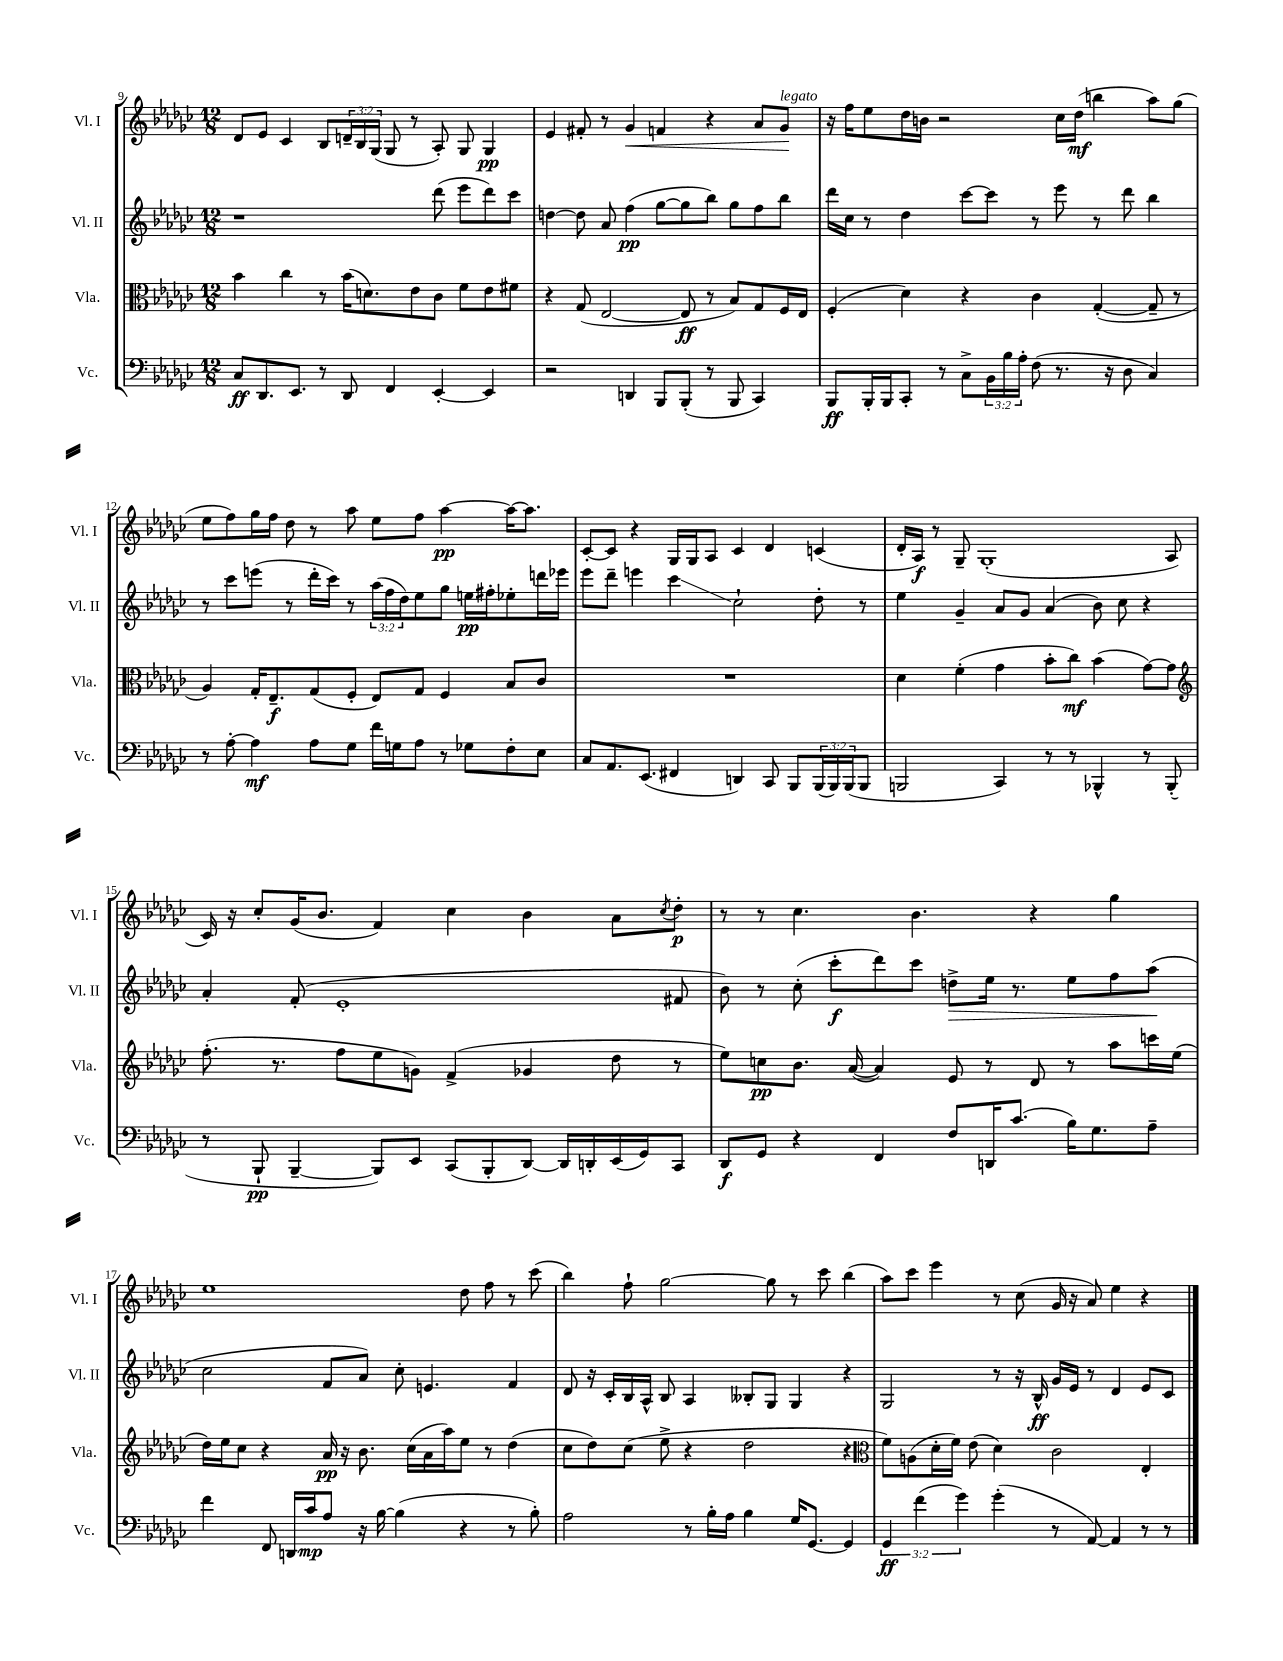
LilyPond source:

<<
\new StaffGroup <<
\new Staff = "s0" \with { instrumentName = "Vl. I" shortInstrumentName = "Vl. I" } {
    \clef treble \key ges \major \numericTimeSignature \time 12/8 \override Staff.TupletNumber.text = #tuplet-number::calc-fraction-text
    des'8 ees'8 ces'4 bes8 \tuplet 3/2 { d'16-- bes16 ges16( } ges8 r8 aes8-.) ges8 ges4\pp |
    ees'4 fis'8-. r8 ges'4\< f'4 r4 aes'8 ges'8\!^\markup { \italic "legato" } |
    r16 f''16 ees''8 des''16 b'16 r2 ces''16 des''16\mf( b''4 aes''8) ges''8( |
    ees''8 f''8) ges''16 f''16 des''8 r8 aes''8 ees''8 f''8 aes''4~\pp aes''16~ aes''8. |
    ces'8~-. ces'8 r4 ges16 ges16 aes8 ces'4 des'4 c'4( |
    des'16-. aes16\f) r8 ges8-- ges1-.( aes8 |
    ces'16) r16 ces''8-. ges'16( bes'8. f'4) ces''4 bes'4 aes'8 \acciaccatura { ces''8 } des''8-.\p |
    r8 r8 ces''4. bes'4. r4 ges''4 |
    ees''1 des''8 f''8 r8 ces'''8( |
    bes''4) f''8-! ges''2~ ges''8 r8 ces'''8 bes''4( |
    aes''8) ces'''8 ees'''4 r8 ces''8( ges'16 r16 aes'8) ees''4 r4 \bar "|." |
}
\new Staff = "s1" \with { instrumentName = "Vl. II" shortInstrumentName = "Vl. II" } {
    \clef treble \key ges \major \numericTimeSignature \time 12/8 \override Staff.TupletNumber.text = #tuplet-number::calc-fraction-text
    r1 des'''8( ees'''8 des'''8) ces'''8 |
    d''4~ d''8 aes'8 f''4\pp( ges''8~ ges''8 bes''8) ges''8 f''8 bes''8 |
    des'''16 ces''16 r8 des''4 ces'''8~ ces'''8 r8 ees'''8 r8 des'''8 bes''4 |
    r8 ces'''8 e'''8( r8 des'''16-. ces'''16) r8 \tuplet 3/2 { aes''16( f''16 des''16) } ees''8 ges''8 e''16\pp fis''16-. ees''8-. d'''16 ees'''16 |
    ees'''8 des'''8-- e'''4 ces'''4\glissando ces''2-! des''8-. r8 |
    ees''4 ges'4-- aes'8 ges'8 aes'4( bes'8) ces''8 r4 |
    aes'4-. f'8-.( ees'1-. fis'8 |
    bes'8) r8 ces''8-.( ces'''8-.\f des'''8) ces'''8 d''8->\> ees''16 r8. ees''8 f''8 aes''8\!( |
    ces''2 f'8 aes'8) ces''8-. e'4. f'4 |
    des'8 r16 ces'16-. bes16 aes16-^ bes8 aes4 beses8-. ges8 ges4 r4 |
    ges2 r8 r16 bes16-^\ff ges'16 ees'16 r8 des'4 ees'8 ces'8 \bar "|." |
}
\new Staff = "s2" \with { instrumentName = "Vla." shortInstrumentName = "Vla." } {
    \clef alto \key ges \major \numericTimeSignature \time 12/8
    bes'4 ces''4 r8 bes'16( d'8.) ees'8 ces'8 f'8 ees'8 fis'8 |
    r4 ges8( ees2~ ees8\ff r8 bes8) ges8 f16 ees16 |
    f4-.( des'4) r4 ces'4 ges4~-.( ges8-- r8 |
    aes4) ges16-. ees8.--\f ges8( f8-. ees8) ges8 f4 bes8 ces'8 |
    R1. |
    des'4 f'4-.( ges'4 bes'8-. ces''8\mf) bes'4( ges'8~) ges'8 |
    \clef treble f''8.-.( r8. f''8 ees''8 g'8) f'4->( ges'4 des''8 r8 |
    ees''8) c''8\pp bes'8. aes'16~( aes'4) ees'8 r8 des'8 r8 aes''8 c'''16 ees''16( |
    des''16) ees''16 ces''8 r4 aes'16\pp r16 bes'8. ces''16( aes'16 aes''16) ees''8 r8 des''4( |
    ces''8 des''8) ces''8( ees''8-> r4 des''2 r4 |
    \clef alto f'8) a8( des'16-. f'16) ees'8( des'4) ces'2 ees4-. \bar "|." |
}
\new Staff = "s3" \with { instrumentName = "Vc." shortInstrumentName = "Vc." } {
    \clef bass \key ges \major \numericTimeSignature \time 12/8 \override Staff.TupletNumber.text = #tuplet-number::calc-fraction-text
    ces8\ff des,8. ees,8. r8 des,8 f,4 ees,4~-. ees,4 |
    r2 d,4 bes,,8 bes,,8-.( r8 bes,,8 ces,4) |
    bes,,8\ff bes,,16-. bes,,16 ces,8-. r8 ces8-> \tuplet 3/2 { bes,16 bes16 aes16-. } f8( r8. r16 des8 ces4) |
    r8 aes8~-. aes4\mf aes8 ges8 f'16 g16 aes8 r8 ges8 f8-. ees8 |
    ces8 aes,8. ees,8.( fis,4 d,4) ces,8 bes,,8 \tuplet 3/2 { bes,,16( bes,,16) bes,,16( } bes,,8 |
    b,,2 ces,4) r8 r8 bes,,4-^ r8 bes,,8-.( |
    r8 bes,,8-!\pp bes,,4~-- bes,,8) ees,8 ces,8( bes,,8-. des,8~) des,16 d,16-. ees,16( ges,16) ces,8 |
    des,8\f ges,8 r4 f,4 f8 d,16 ces'8.( bes16) ges8. aes8-- |
    f'4 f,8 d,16 ces'16\mp aes8 r16 bes16~ bes4( r4 r8 bes8-.) |
    aes2 r8 bes16-. aes16 bes4 ges16 ges,8.~ ges,4 |
    \tuplet 3/2 { ges,4\ff f'4( ges'4) } ges'4-.( r8 aes,8~) aes,4 r8 r8 \bar "|." |
}
>>
>>
\layout { \context { \Score currentBarNumber = #9 } }
